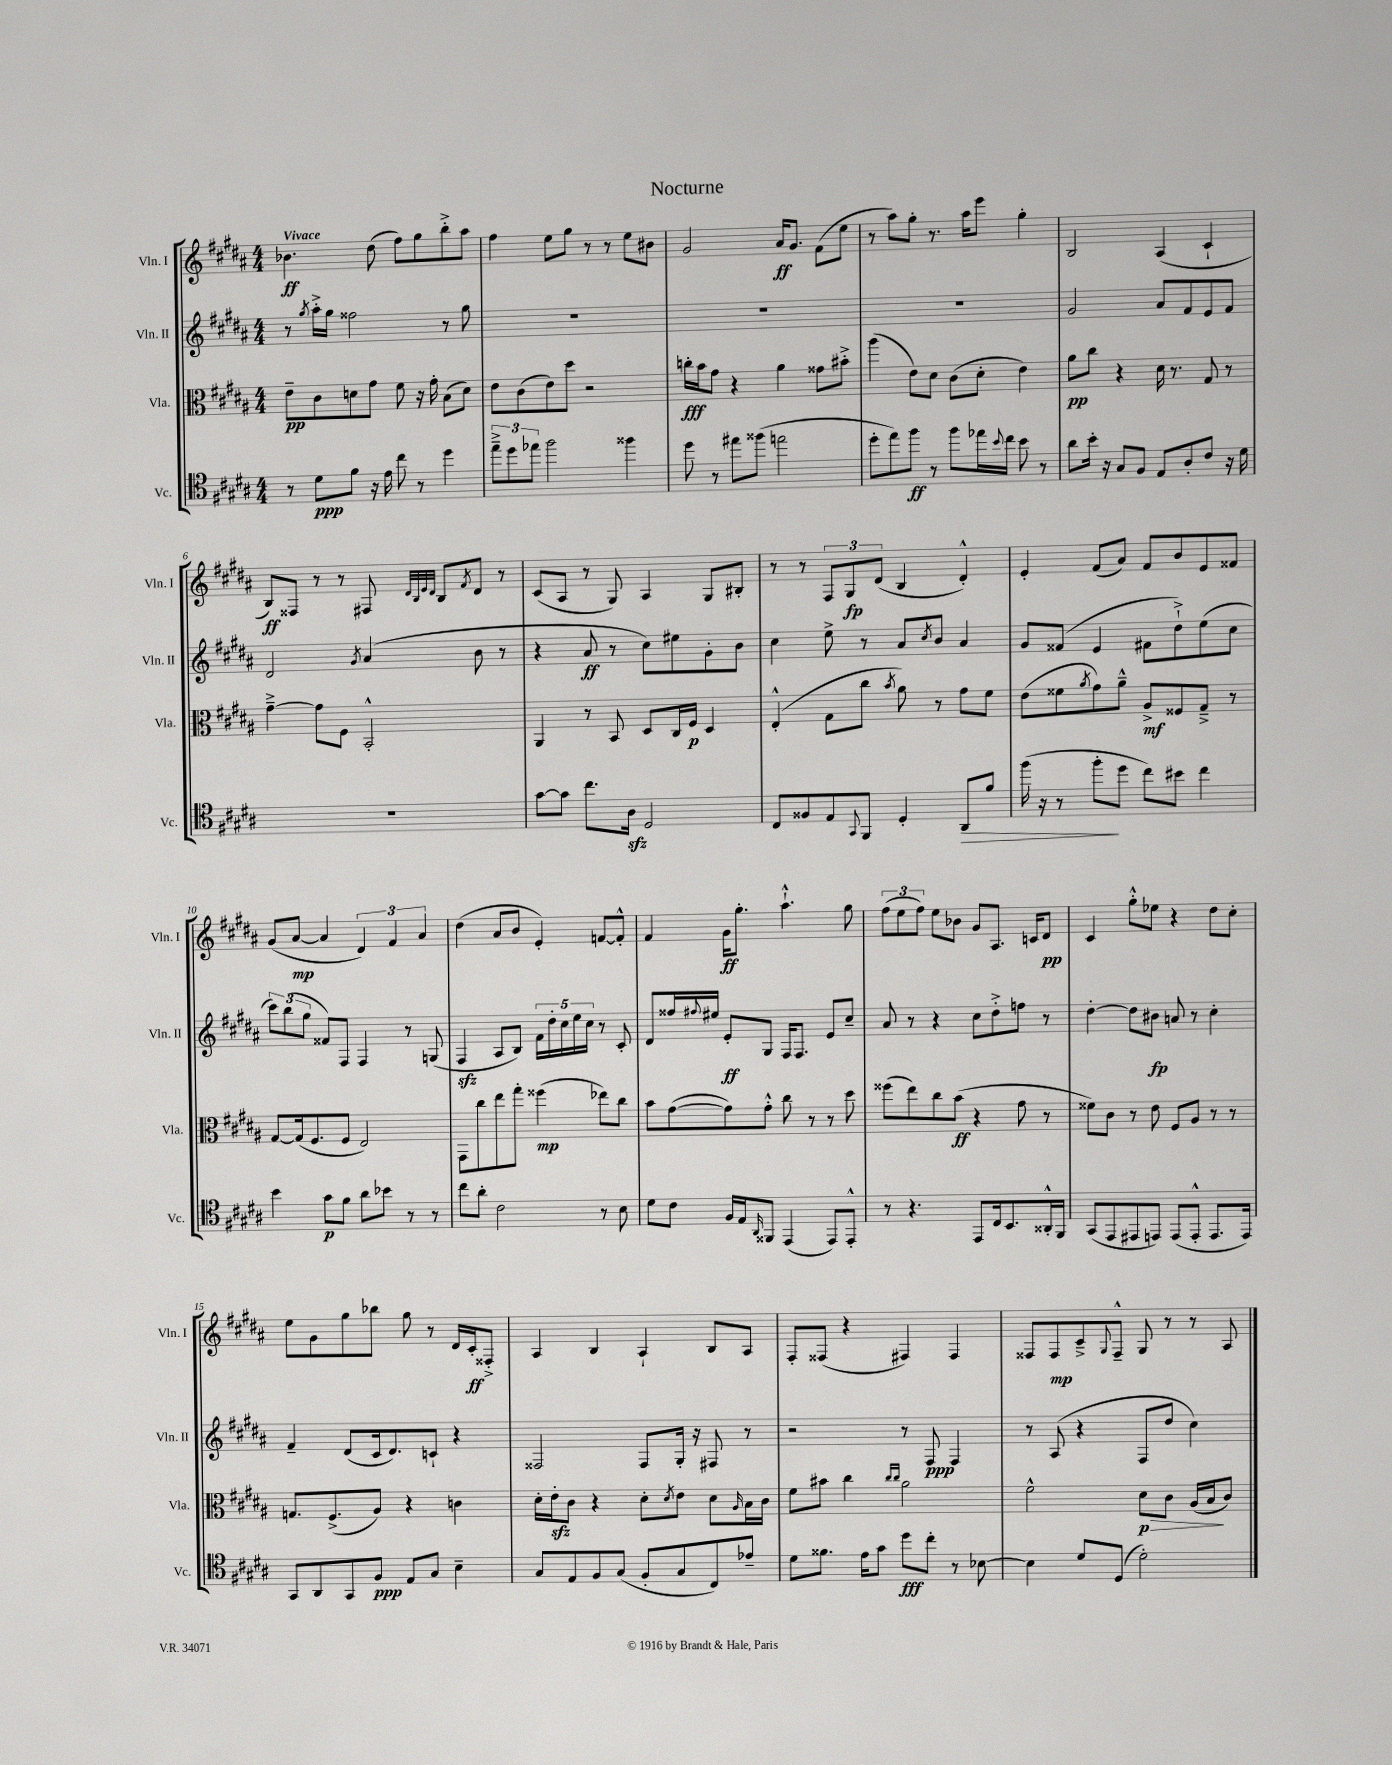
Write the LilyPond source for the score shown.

\header { title = "Nocturne" }
<<
\new StaffGroup <<
\new Staff = "s0" \with { instrumentName = "Vln. I" shortInstrumentName = "Vln. I" } {
    \clef treble \key b \major \numericTimeSignature \time 4/4 \tempo "Vivace"
    bes'4.\ff dis''8( fis''8) gis''8 b''8-.-> ais''8 |
    fis''4 e''8 gis''8 r8 r8 e''8 bis'8 |
    gis'2 ais'16\ff gis'8. fis'8( e''8 |
    r8 ais''8) gis''8-. r8. ais''16 e'''8 gis''4-. |
    b2 ais4( cis'4-! |
    b8\ff) fisis8 r8 r8 fis8 \grace { dis'32 b32 e'32 dis'32 } b8 \acciaccatura { fis'8 } dis'8 r8 |
    cis'8( ais8 r8 gis8) ais4 gis8 bis8-. |
    r8 r8 \tuplet 3/2 { fis8 gis8\fp dis'8( } b4 dis'4-.-^) |
    e'4-. fis'8( ais'8) fis'8 b'8 e'8 fisis'8 |
    gis'8( ais'8~\mp ais'4 \tuplet 3/2 { dis'4) fis'4 ais'4 } |
    dis''4( ais'8 b'8 e'4-.) f'8~ f'8-.-^ |
    fis'4 gis'16\ff gis''8.-. ais''4.-!-^ gis''8 |
    \tuplet 3/2 { fis''8( e''8 fis''8) } e''8 bes'8 gis'8 ais8. c'16 dis'8\pp |
    cis'4 gis''8-.-^ ees''8 r4 dis''8 cis''8-. |
    e''8 gis'8 gis''8 bes''8 gis''8 r8 dis'16 cis'16-.\ff fisis8-.-> |
    ais4 b4 ais4-! b8 ais8 |
    fis8-. fisis8( r4 fis4) fis4 |
    fisis8 fisis8\mp cis'8---> \appoggiatura { gis8 } fisis8---^ gis8 r8 r8 ais8 \bar "|." |
}
\new Staff = "s1" \with { instrumentName = "Vln. II" shortInstrumentName = "Vln. II" } {
    \clef treble \key b \major \numericTimeSignature \time 4/4
    r8 \acciaccatura { gis''8 } ais''16-.-> gis''16 fisis''2 r8 gis''8 |
    R1 |
    R1 |
    R1 |
    gis'2 ais'8 fis'8 e'8 fis'8 |
    dis'2 \acciaccatura { gis'8 } ais'4( b'8 r8 |
    r4 ais'8\ff r8 cis''8) eis''8 gis'8-. b'8 |
    cis''4 e''8-> r8 ais'8 \acciaccatura { cis''8 } b'8 ais'4 |
    gis'8 fisis'8( e'4 fis'8 dis''8-!->) e''8( cis''8 |
    \tuplet 3/2 { cis'''8) b''8( gis''8 } fisis'8) fis8 fis4 r8 g8( |
    fis4\sfz ais8 b8) \tuplet 5/4 { fis'16 dis''16-. cis''16 e''16 cis''16 } r8 cis'8-. |
    dis'8 fisis''16 \appoggiatura { fis''8 } eis''16 e'8-.\ff gis8 fis16 fis8. e'8 cis''8-- |
    ais'8 r8 r4 cis''8 dis''8-.-> f''8 r8 |
    dis''4~-. dis''8 bis'8\fp a'8 r8 cis''4-. |
    fis'4-- dis'8( cis'16 dis'8.) c'8-! r4 |
    fisis2 fisis8 gis16-. r16 fis8 r8 |
    r2 r8 fis8\ppp fis4 |
    r8 ais8( r4 fis8 dis''8 cis''4) \bar "|." |
}
\new Staff = "s2" \with { instrumentName = "Vla." shortInstrumentName = "Vla." } {
    \clef alto \key b \major \numericTimeSignature \time 4/4
    e'8--\pp cis'8 d'8 gis'8 fis'8 r16 gis'16-. b8( d'8) |
    e'8 cis'8( e'8) dis''8 r2 |
    c''16-.\fff b'16 gis'8 r4 ais'4 gisis'8 bis'8-.-> |
    ais''4( e'8) dis'8 cis'8( dis'8-. e'4) |
    ais'8\pp cis''8 r4 dis'16 r8. gis8 r8 |
    gis'4~---> gis'8 fis8 b,2-.-^ |
    ais,4 r8 b,8 dis8 cis16 fis16\p dis4 |
    e4-.-^( gis8 cis''8 \acciaccatura { b'8 } ais'8) r8 gis'8 fis'8 |
    e'8( fisis'8 \acciaccatura { ais'8 } gis'8) ais'8---^ ais8->\mf fisis8 gis8---> r8 |
    gis8~ gis16( fis8. fis8 e2) |
    gis,8 cis''8 e''8 gis''8-. fisis''4\mp( ees''8) cis''8 |
    b'8 gis'8~( gis'8) gis'8-.-^ cis''8 r8 r8 dis''8 |
    fisis''8( e''8) cis''8 b'8\ff( r4 gis'8 r8 |
    fisis'8) cis'8 r8 e'8 fis8 ais8 r8 r8 |
    g8. fis8.->( ais8) r4 c'4 |
    dis'16-. e'16-.\sfz cis'8 r4 dis'8-. \acciaccatura { dis'8 } e'8 dis'8 \grace { ais16 } b16 cis'16 |
    fis'8 bis'8 cis''4 \grace { cis''16 cis''16 } ais'2 |
    fis'2-^ dis'8\p\> cis'8 ais16( b16\! cis'8) \bar "|." |
}
\new Staff = "s3" \with { instrumentName = "Vc." shortInstrumentName = "Vc." } {
    \clef tenor \key b \major \numericTimeSignature \time 4/4
    r8 dis'8\ppp fis'8 r16 e'16 cis''8 r8 dis''4 |
    \tuplet 3/2 { e''8---> dis''8 ees''8 } fis''2 fisis''4 |
    dis''8 r8 eis''8 fisis''8( e''2 |
    dis''8-. e''8) fis''8\ff r8 fis''8 ees''16 \appoggiatura { b'8 } cis''16 b'8 r8 |
    ais'8 b'16-. r16 gis8 fis8 e8 ais8-. cis'8 r16 dis'16 |
    R1 |
    gis'8~ gis'8 cis''8. ais16\sfz dis2 |
    cis8 fisis8 e8 \appoggiatura { gis,8 } fis,8 dis4-. ais,8\> fis'8 |
    fis''16( r16 r8 fis''8-.\! dis''8 cis''8) bis'8 cis''4 |
    b'4 gis'8\p fis'8 ais'8 bes'8 r8 r8 |
    cis''8 ais'8-. cis'2 r8 b8 |
    dis'8 cis'8 fis16 e16 \grace { ais,16 } fisis,8 e,4( e,8) e,8-.-^ |
    r8 r4. e,8 cis16 b,8. aisis,16-.-^ fis,16 |
    gis,8( e,8 eis,8 e,8) e,8( e,8-.-^ e,8. e,16) |
    gis,8 ais,8 gis,8 fis8\ppp e8 gis8 b4-- |
    gis8 e8 fis8 gis8( fis8-. gis8 cis8) ees'8-- |
    dis'8 fisis'8. e'16 gis'8 dis''8\fff cis''8-. r8 bes8~ |
    bes4 dis'8 dis8( dis'2-.) \bar "|." |
}
>>
>>
